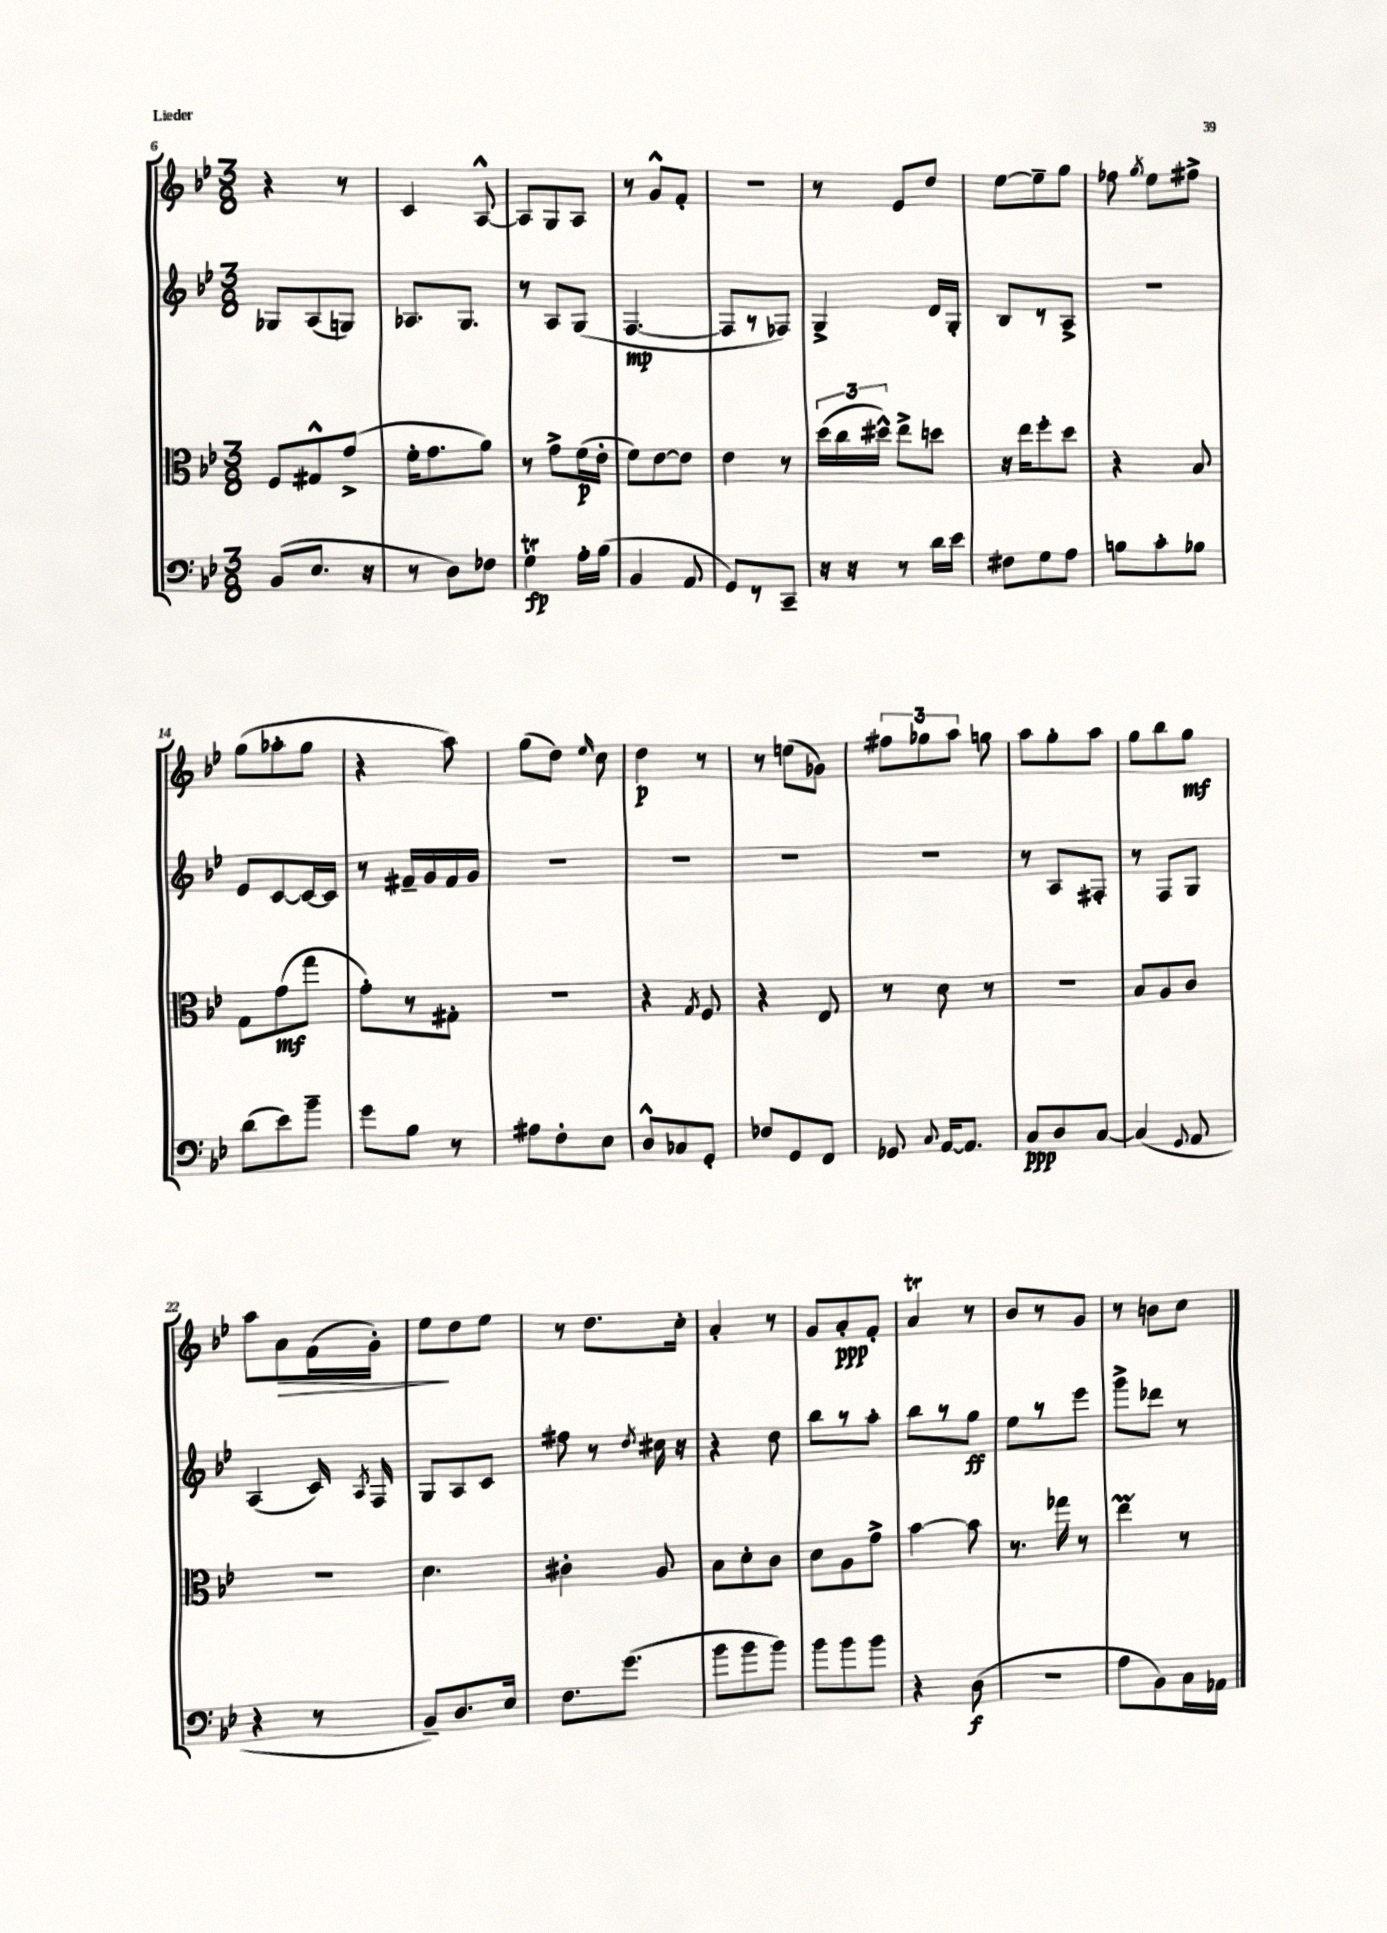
<<
\new StaffGroup <<
\new Staff = "s0" {
    \clef treble \key bes \major \numericTimeSignature \time 3/8
    \autoBeamOff r4 r8 |
    c'4 a8~-^ |
    a8[ g8 a8] |
    r8 g'8[-^ f'8]-. |
    R4. |
    r8 ees'8[ d''8] |
    ees''8[~ ees''8-- g''8] |
    fes''8 \acciaccatura { g''8 } ees''8[ fis''8]-> |
    g''8[( aes''8-. g''8] |
    r4 a''8) |
    g''8[( d''8]) \grace { ees''16 } c''8 |
    d''4\p r8 |
    r8 e''8[( ges'8]) |
    \tuplet 3/2 { fis''8[ ges''8 a''8] } g''8 |
    a''8[ g''8-. a''8] |
    g''8[ bes''8 g''8]\mf |
    a''8[ a'8\> f'16( g'16]-.) |
    ees''8[\! d''8 ees''8] |
    r8 d''8.[ c''16]-. |
    a'4-. r8 |
    g'8[ a'8-.\ppp f'8]-. |
    a'4\trill r8 |
    bes'8[ r8 g'8] |
    r8 b'8[ c''8] \bar "|." |
}
\new Staff = "s1" {
    \clef treble \key bes \major \numericTimeSignature \time 3/8
    \autoBeamOff ges8[ a8( g8]) |
    aes8.[ g8.] |
    r8 a8[ g8]( |
    f4.~\mp |
    f8[ r8 fes8]) |
    g4-> d'16[ g16]-. |
    bes8[ r8 a8]-> |
    R4. |
    ees'8[ c'8~ c'16~ c'16] |
    r8 fis'16[-- g'16 fis'16 g'16] |
    R4. |
    R4. |
    R4. |
    R4. |
    r8 a8[ fis8]-. |
    r8 f8[ g8] |
    a4( c'16) \acciaccatura { a8 } f16 |
    g8[ a8 c'8] |
    fis''8 r8 \acciaccatura { d''8 } cis''16 r16 |
    r4 d''8 |
    bes''8[ r8 a''8]-. |
    bes''8[ r8 g''8]\ff |
    ees''8[ r8 ees'''8] |
    g'''8[-> des'''8] r8 \bar "|." |
}
\new Staff = "s2" {
    \clef alto \key bes \major \numericTimeSignature \time 3/8
    \autoBeamOff f8[ gis8-^ g'8]->( |
    f'16[-. g'8. a'8]) |
    r8 g'8[-> f'16\p( ees'16]-. |
    f'8[) ees'8~ ees'8] |
    ees'4 r8 |
    \tuplet 3/2 { d''16[( c''16 dis''16]-^) } ees''8[-> d''8] |
    r16 ees''16[ f''8-. d''8] |
    r4 bes8 |
    g8[ g'8\mf( g''8] |
    g'8[-.) r8 gis8]-. |
    R4. |
    r4 \acciaccatura { g8 } f8 |
    r4 ees8 |
    r8 d'8 r8 |
    r4. |
    bes8[ a8 c'8] |
    R4. |
    d'4. |
    cis'4-. a8 |
    bes8[ d'8-. c'8] |
    d'8[ a8 g'8]-> |
    bes'4~ bes'8 |
    r8. ges''16 r8 |
    ees''4\prall r8 \bar "|." |
}
\new Staff = "s3" {
    \clef bass \key bes \major \numericTimeSignature \time 3/8
    \autoBeamOff bes,8[( ees8.] r16 |
    r8 d8[) fes8] |
    g4\trill\fp a16[-. bes16]( |
    bes,4 a,8 |
    g,8[) r8 c,8]-- |
    r16 r16 r8 d'16[ ees'16] |
    fis8[ g8 a8] |
    b8[ c'8-. bes8] |
    d'8[( ees'8) bes'8]-- |
    g'8[ bes8] r8 |
    ais8[ f8-. ees8] |
    d8[-^ ces8 g,8]-. |
    fes8[ g,8 f,8] |
    ges,8 \appoggiatura { c8 } a,16[~ a,8.] |
    c8[\ppp d8 c8]~ |
    c4( \appoggiatura { g,8 } a,8 |
    r4 r8 |
    bes,8[--) d8. ees16] |
    f8.[ g'8.]( |
    bes'8[ bes'8 bes'8]) |
    bes'8[ bes'8 bes'8] |
    r4 d8\f( |
    R4. |
    a8[ bes,8) c16 aes,16] \bar "|." |
}
>>
>>
\layout { \context { \Score currentBarNumber = #6 } }
